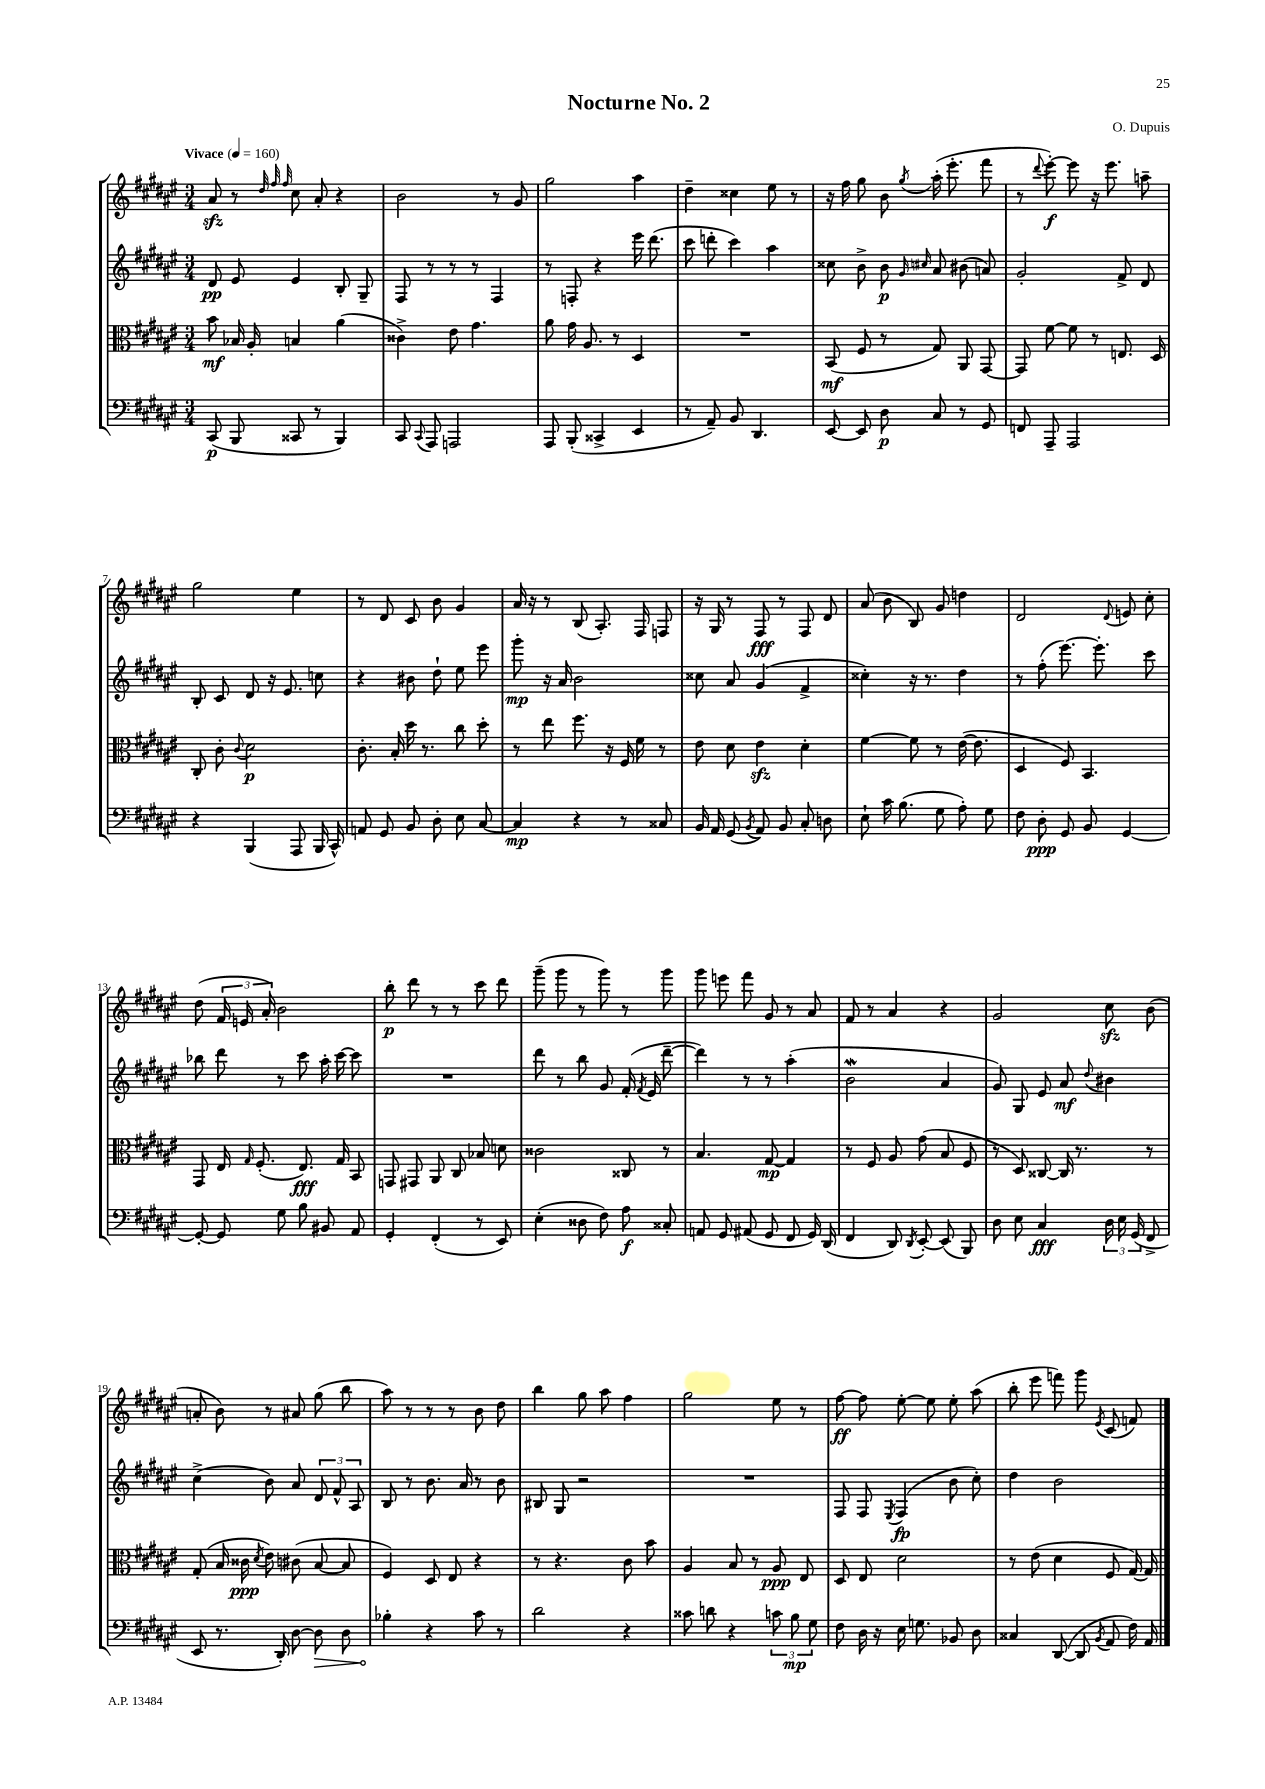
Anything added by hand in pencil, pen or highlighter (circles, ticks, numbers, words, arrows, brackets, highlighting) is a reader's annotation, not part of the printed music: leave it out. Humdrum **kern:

**kern	**dynam	**kern	**dynam	**kern	**dynam	**kern	**dynam
*part4	*part4	*part3	*part3	*part2	*part2	*part1	*part1
*staff4	*staff4	*staff3	*staff3	*staff2	*staff2	*staff1	*staff1
*clefF4	*	*clefC3	*	*clefG2	*	*clefG2	*
*k[f#c#g#d#a#e#]	*	*k[f#c#g#d#a#e#]	*	*k[f#c#g#d#a#e#]	*	*k[f#c#g#d#a#e#]	*
*M3/4	*	*M3/4	*	*M3/4	*	*M3/4	*
*MM160	*	*MM160	*	*MM160	*	*MM160	*
=1	=1	=1	=1	=1	=1	=1	=1
!	!	!	!	!	!	!LO:TX:a:B:t=Vivace	!
(8CC#/	p	8b\	mf	8d#/	pp	8a#zz/	.
8BBB/	.	16B-X/	.	8e#/	.	8r	.
.	.	16A#'/	.	.	.	.	.
.	.	.	.	.	.	32qqdd#/	.
.	.	.	.	.	.	32qqff#/	.
.	.	.	.	.	.	32qqff#/	.
8CC##X/	.	4Bn/	.	4e#/	.	8cc#\	.
8r	.	.	.	.	.	8a#'/	.
4BBB/)	.	(4a#\	.	8B'/	.	4r	.
.	.	.	.	8G#~/	.	.	.
=2	=2	=2	=2	=2	=2	=2	=2
8CC#/	.	4c##X^\)	.	8F#/	.	2b\	.
8qqCC#/	.	.	.	.	.	.	.
8AAA#/	.	.	.	8r	.	.	.
2AAAn/	.	8e#\	.	8r	.	.	.
.	.	4.g#\	.	8r	.	.	.
.	.	.	.	4F#/	.	8r	.
.	.	.	.	.	.	8g#/	.
=3	=3	=3	=3	=3	=3	=3	=3
8AAA#/	.	8a#\	.	8r	.	2gg#\	.
(8BBB'/	.	16g#\	.	8Fn'/	.	.	.
.	.	8.A#/	.	.	.	.	.
4CC##X^/	.	.	.	4r	.	.	.
.	.	8r	.	.	.	.	.
4EE#/	.	4D#/	.	16eee#\	.	4aa#\	.
.	.	.	.	(8.ddd#\	.	.	.
=4	=4	=4	=4	=4	=4	=4	=4
8r	.	2.r	.	8ccc#\	.	4dd#~\	.
8AA#~/)	.	.	.	8dddn'\	.	.	.
8BB/	.	.	.	4ccc#\)	.	4cc##X\	.
4.DD#/	.	.	.	.	.	.	.
.	.	.	.	4aa#\	.	8ee#\	.
.	.	.	.	.	.	8r	.
=5	=5	=5	=5	=5	=5	=5	=5
[8EE#/	.	(8BB/	mf	8cc##X\	.	16r	.
.	.	.	.	.	.	16ff#\	.
8EE#/]	.	8F#/	.	8b^\	.	8gg#\	.
8D#\	p	8r	.	8b\	p	8b\	.
.	.	.	.	16qqg#/	.	.	.
.	.	.	.	16qqcc#X/	.	8qgg#/	.
8C#/	.	8G#/)	.	8a#/	.	(16aa#'\	.
.	.	.	.	.	.	8.eee#'\	.
8r	.	8AA#/	.	(8b#X\	.	.	.
8GG#/	.	[8GG#/	.	8an/)	.	8fff#\	.
=6	=6	=6	=6	=6	=6	=6	=6
8FFn/	.	8GG#/]	.	2g#'/	.	8r	.
.	.	.	.	.	.	8qqddd#/	.
8AAA#~/	.	[8f#\	.	.	.	[8eee#'\)	f
2AAA#/	.	8f#\]	.	.	.	8eee#\]	.
.	.	8r	.	.	.	16r	.
.	.	.	.	.	.	8.eee#\	.
.	.	8.En/	.	8f#^/	.	.	.
.	.	.	.	8d#/	.	8aan~\	.
.	.	16D#/	.	.	.	.	.
!!LO:LB:g=z
=7	=7	=7	=7	=7	=7	=7	=7
4r	.	8C#'/	.	8B'/	.	2gg#\	.
.	.	8c#'\	.	8c#/	.	.	.
.	.	8qqc#/	.	.	.	.	.
(4BBB/	.	2d#\	p	8d#/	.	.	.
.	.	.	.	16r	.	.	.
.	.	.	.	8.e#/	.	.	.
8AAA#/	.	.	.	.	.	4ee#\	.
16BBB/	.	.	.	8ccn\	.	.	.
16CC#^^/)	.	.	.	.	.	.	.
=8	=8	=8	=8	=8	=8	=8	=8
8AAn/	.	8.c#'\	.	4r	.	8r	.
8GG#/	.	.	.	.	.	8d#/	.
.	.	16B'/	.	.	.	.	.
8BB/	.	16dd#\	.	8b#X\	.	8c#/	.
.	.	8.r	.	.	.	.	.
8D#'\	.	.	.	8dd#`\	.	8b\	.
8E#\	.	8cc#\	.	8ee#\	.	4g#/	.
[8C#/	.	8dd#'\	.	8eee#\	.	.	.
=9	=9	=9	=9	=9	=9	=9	=9
4C#/]	mp	8r	.	8ggg#'\	mp	16a#/	.
.	.	.	.	.	.	16r	.
.	.	8ee#\	.	16r	.	8r	.
.	.	.	.	16a#/	.	.	.
4r	.	8.ff#\	.	2b\	.	(8B/	.
.	.	.	.	.	.	8.A#'/)	.
.	.	16r	.	.	.	.	.
8r	.	16F#/	.	.	.	.	.
.	.	16f#\	.	.	.	16F#/	.
8C##X/	.	8r	.	.	.	8Fn/	.
=10	=10	=10	=10	=10	=10	=10	=10
16BB/	.	8e#\	.	8cc##X\	.	16r	.
16AA#/	.	.	.	.	.	16G#/	.
(8GG#/	.	8d#\	.	8a#/	.	8r	.
8qBB/	.	.	.	.	.	.	.
8AA#/)	.	4e#zz\	.	(4g#/	.	8F#/	fff
8BB/	.	.	.	.	.	8r	.
8C#'/	.	4d#'\	.	4f#^/	.	8F#/	.
8Dn\	.	.	.	.	.	8d#/	.
=11	=11	=11	=11	=11	=11	=11	=11
8E#`\	.	[4f#\	.	4cc##X'\)	.	(8a#/	.
16c#\	.	.	.	.	.	8b\	.
(8.B\	.	.	.	.	.	.	.
.	.	8f#\]	.	16r	.	8B/)	.
.	.	.	.	8.r	.	.	.
8G#\	.	8r	.	.	.	8g#/	.
8A#'\)	.	([16e#\	.	4dd#\	.	4ddn\	.
.	.	8.e#\]	.	.	.	.	.
8G#\	.	.	.	.	.	.	.
=12	=12	=12	=12	=12	=12	=12	=12
8F#\	.	4D#/	.	8r	.	2d#/	.
8D#'\	ppp	.	.	(8ff#'\	.	.	.
8GG#/	.	8F#/)	.	[8.eee#\)	.	.	.
8BB/	.	4.BB/	.	.	.	.	.
.	.	.	.	8.eee#'\]	.	.	.
.	.	.	.	.	.	8qqd#/	.
[4GG#/	.	.	.	.	.	8en/	.
.	.	.	.	8ccc#\	.	8cc#'\	.
!!LO:LB:g=z
=13	=13	=13	=13	=13	=13	=13	=13
8GG#'/_	.	8GG#/	.	8bb-X\	.	(8dd#\	.
8GG#/]	.	16E#/	.	8ddd#\	.	24f#/	.
.	.	.	.	.	.	24en/	.
.	.	16qqG#/	.	.	.	.	.
.	.	(8.F#'/	.	.	.	.	.
.	.	.	.	.	.	24a#'/)	.
8G#\	.	.	.	8r	.	2b\	.
8B\	.	8.E#/)	fff	8ccc#\	.	.	.
8BB#X/	.	.	.	16aa#'\	.	.	.
.	.	16G#/	.	[16ccc#\	.	.	.
8AA#/	.	8BB/	.	8ccc#\]	.	.	.
=14	=14	=14	=14	=14	=14	=14	=14
4GG#'/	.	8GGn/	.	2.r	.	8bb'\	p
.	.	8GG#X/	.	.	.	8ddd#\	.
(4FF#'/	.	8AA#/	.	.	.	8r	.
.	.	8C#/	.	.	.	8r	.
8r	.	8B-X/	.	.	.	8ccc#\	.
8EE#/)	.	8dn\	.	.	.	8ddd#\	.
=15	=15	=15	=15	=15	=15	=15	=15
(4E#'\	.	2c##X\	.	8ddd#\	.	(8ggg#~\	.
.	.	.	.	8r	.	8ggg#\	.
8D##X\	.	.	.	8bb\	.	8r	.
8F#\)	.	.	.	8g#/	.	8ggg#\)	.
8A#\	f	8C##X/	.	(16f#'/	.	8r	.
.	.	.	.	8qf#/	.	.	.
.	.	.	.	16e#/	.	.	.
8C##X'/	.	8r	.	[8ddd#~\	.	8ggg#\	.
=16	=16	=16	=16	=16	=16	=16	=16
8AAn/	.	4.B/	.	4ddd#\])	.	8ggg#\	.
8GG#/	.	.	.	.	.	8eeen\	.
(8AA#X/	.	.	.	8r	.	8fff#\	.
8GG#/	.	[8G#/	mp	8r	.	8g#/	.
8FF#/	.	4G#/]	.	(4aa#'\	.	8r	.
16GG#/)	.	.	.	.	.	8a#/	.
(16DD#/	.	.	.	.	.	.	.
=17	=17	=17	=17	=17	=17	=17	=17
4FF#/	.	8r	.	2bw\	.	8f#/	.
.	.	8F#/	.	.	.	8r	.
8DD#/)	.	8A#/	.	.	.	4a#/	.
8qDD#/	.	.	.	.	.	.	.
[8EE#'/	.	(8g#\	.	.	.	.	.
(8EE#/]	.	8B/	.	4a#/	.	4r	.
8BBB/)	.	8F#/	.	.	.	.	.
=18	=18	=18	=18	=18	=18	=18	=18
8D#\	.	8r	.	8g#/)	.	2g#/	.
8E#\	.	8D#/)	.	8G#/	.	.	.
4C#/	fff	[8C##X/	.	8e#/	.	.	.
.	.	16C##/]	.	8a#/	mf	.	.
.	.	8.r	.	.	.	.	.
.	.	.	.	8qqdd#/	.	.	.
24D#\	.	.	.	4b#X\	.	8cc#zz\	.
24E#\	.	.	.	.	.	.	.
(24GG#/	.	.	.	.	.	.	.
8FF#^/	.	8r	.	.	.	(8b\	.
!!LO:LB:g=z
=19	=19	=19	=19	=19	=19	=19	=19
8EE#/	.	(8G#'/	.	(4cc#^\	.	8an'/	.
8.r	.	16B/	.	.	.	8b\)	.
.	.	16c##X\	ppp	.	.	.	.
.	.	8qd#/	.	.	.	.	.
.	.	8e#\)	.	8b\)	.	8r	.
16DD#'/)	.	.	.	.	.	.	.
[8D#\	.	(8c#X\	.	8a#/	.	8a#X/	.
!	!LO:HP:b	!	!	!	!	!	!
8D#\]	>	[8B/	.	12d#/	.	(8gg#\	.
.	.	.	.	12f#^^/	.	.	.
8D#\	.	8B/]	.	.	.	8bb\	.
.	.	.	.	12A#/	.	.	.
=20	=20	=20	=20	=20	=20	=20	=20
4B-X'\	.	4F#/)	.	8B/	.	8aa#\)	.
.	.	.	.	8r	.	8r	.
4r	]	8D#/	.	8.b\	.	8r	.
.	.	8E#/	.	.	.	8r	.
.	.	.	.	16a#/	.	.	.
8c#\	.	4r	.	8r	.	8b\	.
8r	.	.	.	8b\	.	8dd#\	.
=21	=21	=21	=21	=21	=21	=21	=21
2d#\	.	8r	.	8B#X/	.	4bb\	.
.	.	4.r	.	8G#/	.	.	.
.	.	.	.	2r	.	8gg#\	.
.	.	.	.	.	.	8aa#\	.
4r	.	8c#\	.	.	.	4ff#\	.
.	.	8b\	.	.	.	.	.
=22	=22	=22	=22	=22	=22	=22	=22
8c##X\	.	4A#/	.	2.r	.	2gg#\	.
8dn\	.	.	.	.	.	.	.
4r	.	8B/	.	.	.	.	.
.	.	8r	.	.	.	.	.
12cn\	.	8A#/	ppp	.	.	8ee#\	.
12B\	mp	.	.	.	.	.	.
.	.	8E#/	.	.	.	8r	.
12G#\	.	.	.	.	.	.	.
=23	=23	=23	=23	=23	=23	=23	=23
8F#\	.	8D#/	.	8F#/	.	[8ff#\	ff
16D#\	.	8E#/	.	8F#/	.	8ff#\]	.
16r	.	.	.	.	.	.	.
.	.	.	.	8qE#/	.	.	.
16E#\	.	2d#\	.	(4F#/	fp	[8ee#'\	.
8.Gn\	.	.	.	.	.	.	.
.	.	.	.	.	.	8ee#\]	.
8BB-X/	.	.	.	8b\	.	8ee#'\	.
8D#\	.	.	.	8cc#'\)	.	(8aa#\	.
=24	=24	=24	=24	=24	=24	=24	=24
4C##X/	.	8r	.	4dd#\	.	8bb'\	.
.	.	(8e#\	.	.	.	8eee#\	.
([8DD#/	.	4d#\	.	2b\	.	8fffn\)	.
8DD#/]	.	.	.	.	.	8ggg#\	.
8qBB/	.	.	.	.	.	8qe#/	.
8AA#/	.	8F#/	.	.	.	(8c#/	.
16F#\)	.	[16G#/)	.	.	.	8fn/)	.
16AA#/	.	16G#/]	.	.	.	.	.
==	==	==	==	==	==	==	==
*-	*-	*-	*-	*-	*-	*-	*-
